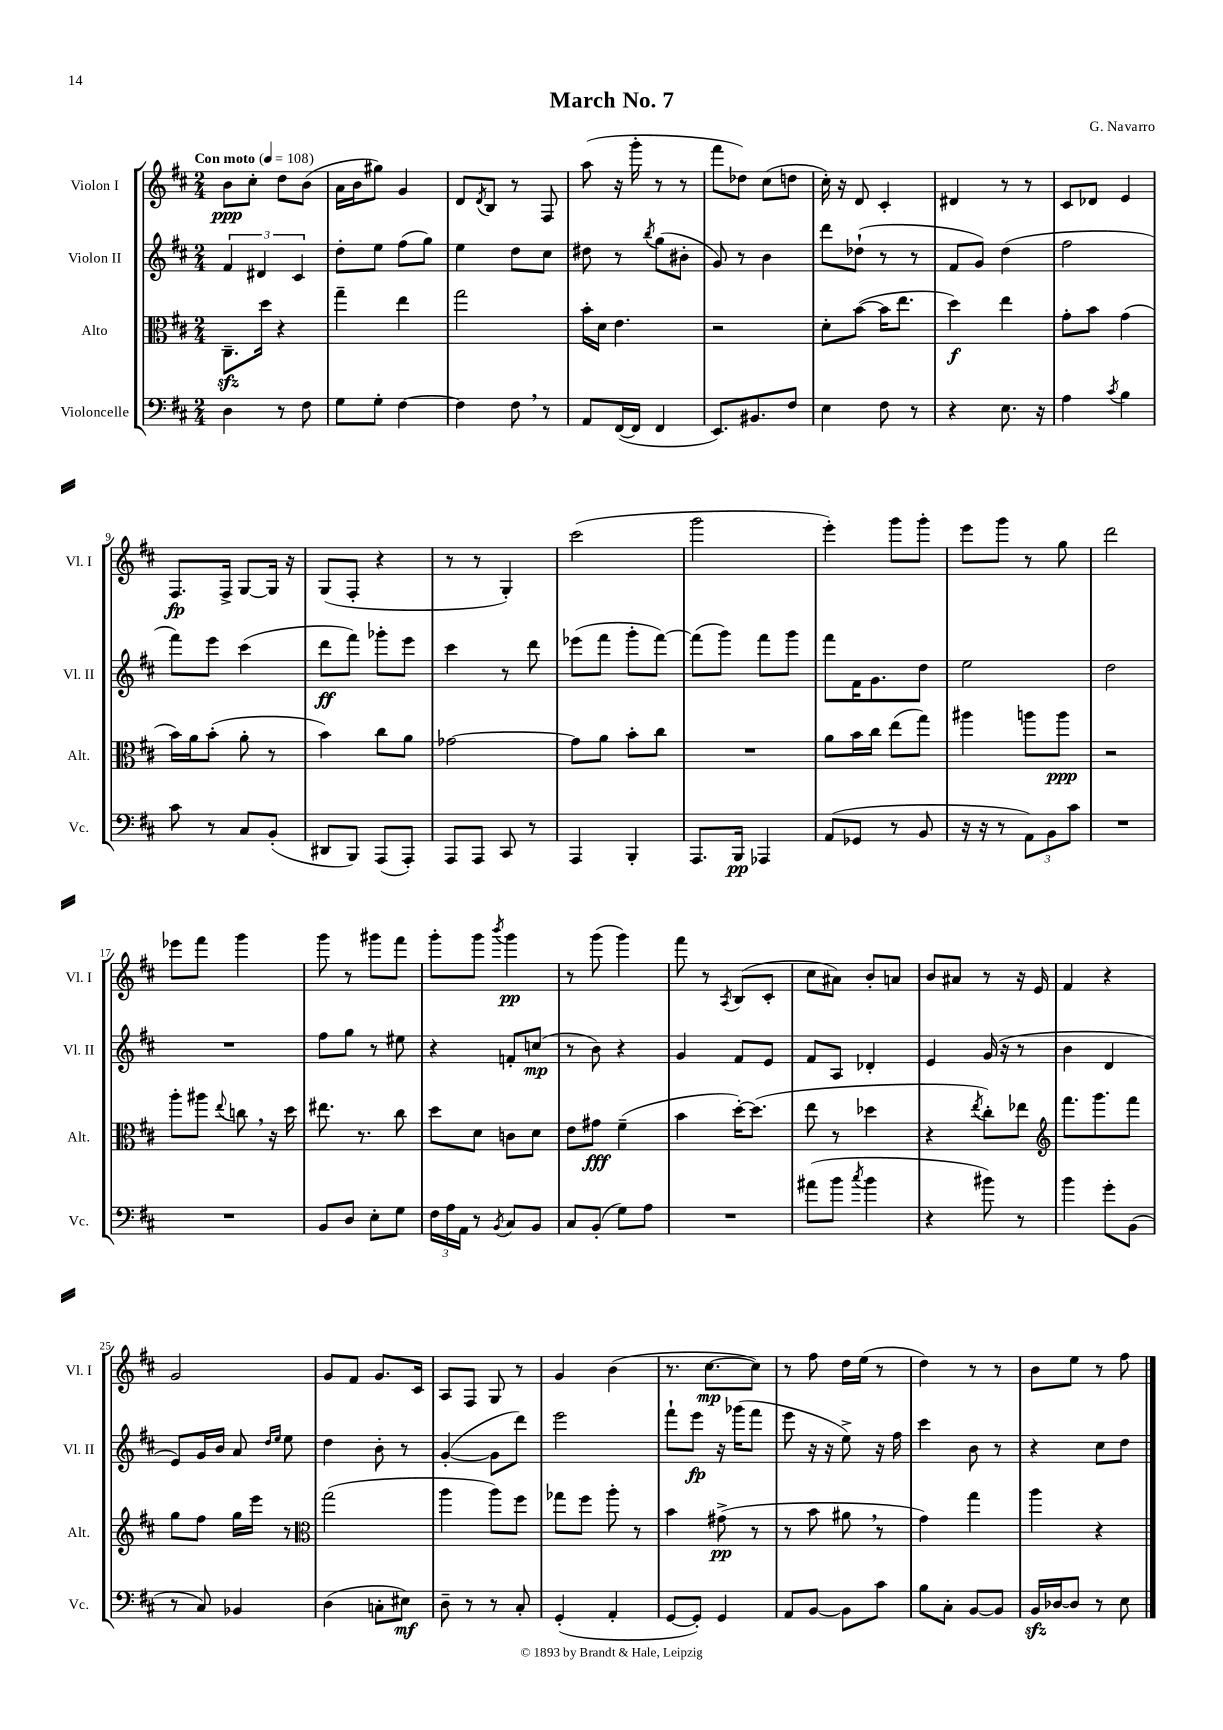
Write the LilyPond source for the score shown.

\header { title = "March No. 7" composer = "G. Navarro" }
<<
\new StaffGroup <<
\new Staff = "s0" \with { instrumentName = "Violon I" shortInstrumentName = "Vl. I" } {
    \clef treble \key d \major \numericTimeSignature \time 2/4 \tempo "Con moto" 4 = 108
    b'8\ppp cis''8-. d''8 b'8( |
    a'16 b'16 gis''8) g'4 |
    d'8 \acciaccatura { d'8 } b8 r8 fis8 |
    a''8( r16 g'''16-. r8 r8 |
    fis'''8 des''8) cis''8( d''8 |
    cis''16-.) r16 d'8 cis'4-. |
    dis'4 r8 r8 |
    cis'8 des'8 e'4 |
    fis8.\fp fis16-> g8~ g16 r16 |
    g8( fis8-. r4 |
    r8 r8 g4-.) |
    cis'''2( |
    g'''2 |
    e'''4-.) g'''8 g'''8-. |
    e'''8 g'''8 r8 g''8 |
    d'''2 |
    ees'''8 fis'''8 g'''4 |
    g'''8 r8 gis'''8 fis'''8 |
    g'''8-. g'''8 \acciaccatura { b'''8 } g'''4\pp |
    r8 g'''8( g'''4) |
    fis'''8 r8 \acciaccatura { a8 } b8( cis'8-. |
    cis''8 ais'8) b'8-. a'8 |
    b'8 ais'8 r8 r16 e'16 |
    fis'4 r4 |
    g'2 |
    g'8 fis'8 g'8. cis'16 |
    a8 fis8 g8 r8 |
    g'4 b'4( |
    r8. cis''8.~\mp cis''8) |
    r8 fis''8 d''16 e''16( r8 |
    d''4) r8 r8 |
    b'8 e''8 r8 fis''8 \bar "|." |
}
\new Staff = "s1" \with { instrumentName = "Violon II" shortInstrumentName = "Vl. II" } {
    \clef treble \key d \major \numericTimeSignature \time 2/4
    \tuplet 3/2 { fis'4 dis'4 cis'4 } |
    d''8-. e''8 fis''8( g''8) |
    e''4 d''8 cis''8 |
    dis''8 r8 \acciaccatura { b''8 } g''8( bis'8-. |
    g'8) r8 b'4 |
    d'''8 des''8-!( r8 r8 |
    fis'8 g'8) d''4( |
    fis''2 |
    fis'''8) e'''8 cis'''4( |
    d'''8\ff fis'''8) ges'''8-. e'''8 |
    cis'''4 r8 d'''8 |
    ees'''8( fis'''8 g'''8-. fis'''8~) |
    fis'''8( g'''8) fis'''8 g'''8 |
    fis'''8 fis'16 g'8. d''8 |
    e''2 |
    d''2 |
    R2 |
    fis''8 g''8 r8 eis''8 |
    r4 f'8-. c''8\mp( |
    r8 b'8) r4 |
    g'4 fis'8 e'8 |
    fis'8 a8 des'4-. |
    e'4 g'16( r16 r8 |
    b'4 d'4 |
    e'8) g'16 b'16 a'8 \grace { d''16 e''16 } e''8 |
    d''4 b'8-. r8 |
    g'4~-.( g'8 d'''8) |
    e'''2 |
    fis'''8-! e'''8\fp r16 ges'''16( fis'''8 |
    e'''8 r16 r16 e''8->) r16 fis''16 |
    cis'''4 b'8 r8 |
    r4 cis''8 d''8 \bar "|." |
}
\new Staff = "s2" \with { instrumentName = "Alto" shortInstrumentName = "Alt." } {
    \clef alto \key d \major \numericTimeSignature \time 2/4
    cis8.--\sfz d''16 r4 |
    g''4-- e''4 |
    g''2 |
    b'16-. d'16 e'4. |
    r2 |
    d'8-. b'8~( b'16 e''8. |
    d''4\f) e''4 |
    g'8-. b'8 g'4( |
    b'16) a'16 b'8-.( a'8-. r8 |
    b'4) cis''8 a'8 |
    ges'2~ |
    ges'8 a'8 b'8-. cis''8 |
    R2 |
    a'8 b'16 cis''16 e''8( g''8) |
    ais''4 a''8 a''8\ppp |
    r2 |
    a''8-. ais''8 \appoggiatura { e''8 } c''8 \breathe r16 d''16 |
    eis''8. r8. cis''8 |
    d''8 d'8 c'8 d'8 |
    e'8 gis'8\fff fis'4--( |
    b'4 d''16~-.) d''8.( |
    e''8 r8 des''4 |
    r4 \acciaccatura { e''8 } cis''8-.) ees''8 |
    \clef treble fis'''8. g'''8. fis'''8 |
    g''8 fis''8 g''16 e'''16 r8 |
    \clef alto g''2( |
    a''4 a''8) fis''8 |
    ges''8 fis''8 a''8-. r8 |
    b'4 gis'8->\pp( r8 |
    r8 b'8 ais'8 \breathe r8 |
    g'4) g''4 |
    a''4 r4 \bar "|." |
}
\new Staff = "s3" \with { instrumentName = "Violoncelle" shortInstrumentName = "Vc." } {
    \clef bass \key d \major \numericTimeSignature \time 2/4
    d4 r8 fis8 |
    g8 g8-. fis4~ |
    fis4 fis8 \breathe r8 |
    a,8 fis,16~( fis,16 fis,4 |
    e,8.) bis,8. fis8 |
    e4 fis8 r8 |
    r4 e8. r16 |
    a4 \acciaccatura { cis'8 } b4 |
    cis'8 r8 cis8 b,8-.( |
    dis,8 b,,8) a,,8( a,,8-.) |
    a,,8 a,,8 cis,8 r8 |
    a,,4 b,,4-. |
    a,,8. b,,16\pp aes,,4 |
    a,8( ges,8 r8 b,8 |
    r16 r16 r8 \tuplet 3/2 { a,8) b,8 cis'8 } |
    R2 |
    R2 |
    b,8 d8 e8-. g8 |
    \tuplet 3/2 { fis16 a16 a,16 } r8 \acciaccatura { b,8 } cis8 b,8 |
    cis8 b,8-.( g8) a8 |
    R2 |
    ais'8( b'8 \acciaccatura { cis''8 } b'4 |
    r4 bis'8) r8 |
    b'4 g'8-. b,8( |
    r8 cis8) bes,4 |
    d4( c8-. eis8\mf) |
    d8-- r8 r8 cis8-. |
    g,4-.( a,4-. |
    g,8~ g,8-.) g,4 |
    a,8 b,8~ b,8 cis'8 |
    b8 cis8-. b,8~ b,8 |
    b,16\sfz des16~ des8 r8 e8 \bar "|." |
}
>>
>>
